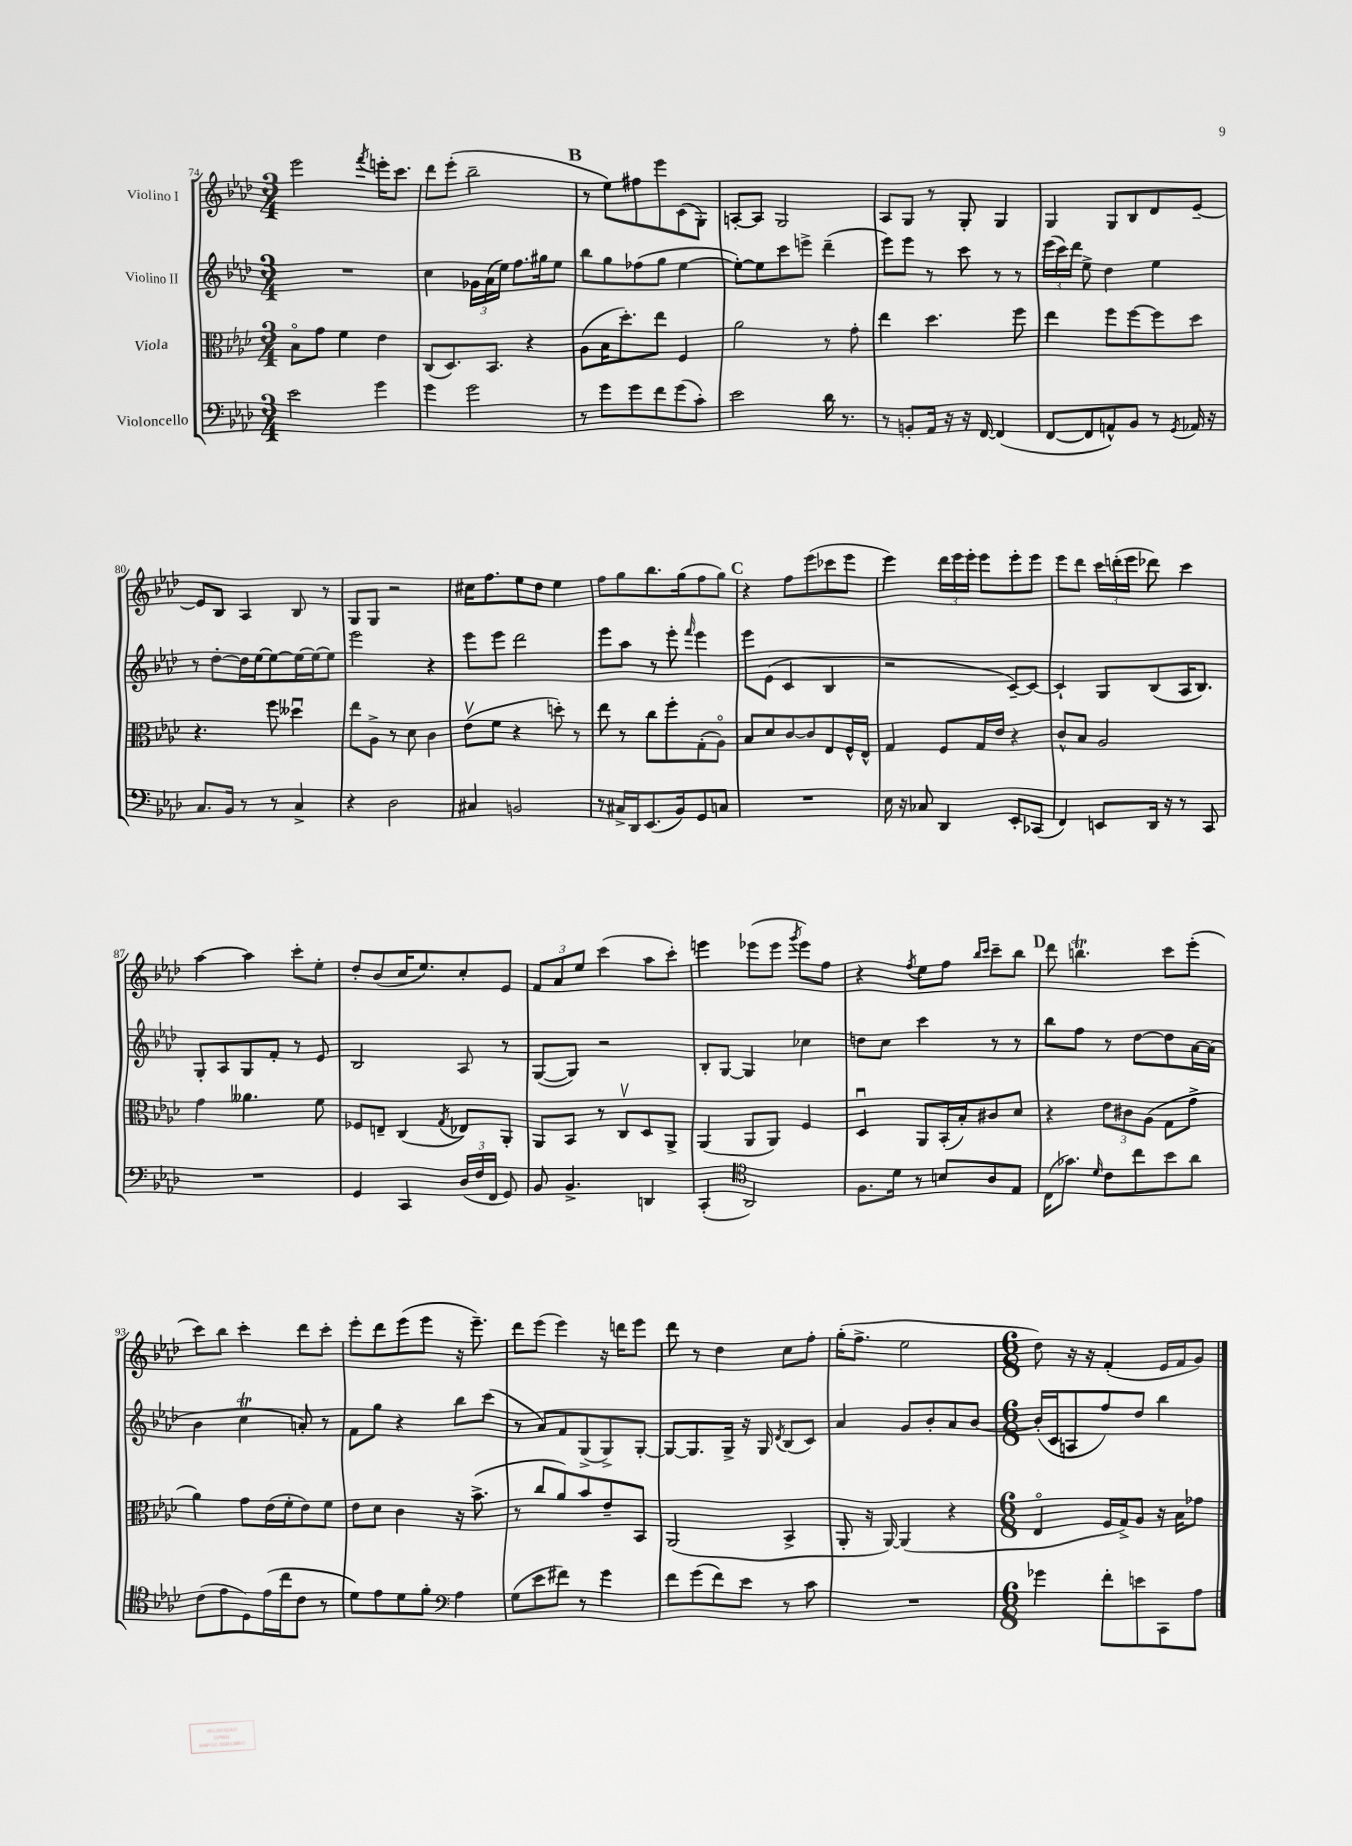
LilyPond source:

<<
\new StaffGroup <<
\new Staff = "s0" \with { instrumentName = "Violino I" } {
    \clef treble \key aes \major \numericTimeSignature \time 3/4
    \autoBeamOff ees'''2 \acciaccatura { f'''8 } e'''16[-. c'''8.] |
    des'''8[ ees'''8]-.( bes''2-- |
    \mark \markup { \bold "B" } r8 ees''8[) fis''8 ees'''8 c'8( g8]-.) |
    a8[~-. a8] g2 |
    aes8[ g8] r8 g8-. g4 |
    g4 g8[ bes8 des'8 ees'8]~-- |
    ees'8[ bes8] aes4 bes8 r8 |
    g8[ g8] r2 |
    cis''16[ f''8. ees''8 des''8] ees''4 |
    f''8[ g''8 bes''8. g''16( f''8 g''8]) |
    \mark \markup { \bold "C" } r4 f''8[ ees'''8( ces'''8 ees'''8] |
    ees'''4) \tuplet 3/2 { des'''16[ ees'''16 ees'''16]-. } ees'''8[ ees'''8-. ees'''8] |
    ees'''8[ des'''8] \tuplet 3/2 { c'''16[ d'''16-.( ees'''16] } des'''8) c'''4 |
    aes''4~ aes''4 c'''8[-. ees''8]-. |
    des''8[-. bes'8( c''16 ees''8.) c''8-. ees'8] |
    \tuplet 3/2 { f'8[ aes'8 ees''8] } c'''4( aes''8[ c'''8]-.) |
    e'''4 ees'''8[( ees'''8] \acciaccatura { g'''8 } ees'''8[) f''8] |
    r4 \acciaccatura { f''8 } ees''8[ f''8] \grace { bes''16[ c'''16] } c'''8[-- bes''8] |
    \mark \markup { \bold "D" } des'''8 b''4.\trill c'''8[ ees'''8]-.( |
    c'''8[) bes''8] c'''4-. des'''8[ c'''8]-. |
    ees'''8[-. des'''8 ees'''8( ees'''8] r16 ees'''8.--) |
    des'''8[ ees'''8]( ees'''4) r16 d'''16[ ees'''8] |
    des'''8 r8 des''4 c''8[ f''8]-. |
    g''16[-.( f''8.]-> ees''2 |
    \numericTimeSignature \time 6/8 des''8) r16 r16 f'4-.( ees'16[ f'16 g'8]) \bar "|." |
}
\new Staff = "s1" \with { instrumentName = "Violino II" } {
    \clef treble \key aes \major \numericTimeSignature \time 3/4
    \autoBeamOff R2. |
    c''4 \tuplet 3/2 { ges'16[ aes'16( ees''16]) } f''8.[ gis''16 ees''8] |
    \mark \markup { \bold "B" } bes''8[ g''8 fes''8( g''8] ees''4~ |
    ees''8[~-.) ees''8 c'''8 e'''8]-> des'''4--( |
    ees'''8[) ees'''8] r8 c'''8 r8 r8 |
    \tuplet 3/2 { ees'''16[( c'''16) des'''16] } ees''8-> des''4 ees''4 |
    r8 des''8[~-. des''16 ees''16~ ees''8~ ees''16~ ees''16~ ees''8] |
    ees'''2 r4 |
    ees'''8[ ees'''8] des'''2 |
    ees'''8[ aes''8] r8 ees'''8-. \grace { f'''16 } ees'''4 |
    \mark \markup { \bold "C" } ees'''8[ ees'8]( c'4 bes4 |
    r2 c'8[~--) c'8]~ |
    c'4-! g8[ bes8( aes16 bes8.]) |
    g8[-. aes8 g8 f'8]-. r8 ees'8 |
    bes2 aes8 r8 |
    g8[~( g8]) r2 |
    bes8[-. g8]~ g4 ces''4 |
    d''8[ c''8] c'''4 r8 r8 |
    \mark \markup { \bold "D" } bes''8[ f''8] r8 des''8[~ des''8 aes'16~ aes'16]( |
    bes'4 c''4\trill a'8-.) r8 |
    f'8[ g''8] r4 bes''8[ c'''8]( |
    r8 aes'8[) f'8 g8->( g8->) g8]~-. |
    g8[~ g8. g16]-> r16 g16 \acciaccatura { des'8 } bes8[( c'8]) |
    aes'4 g'8[ bes'8-. aes'8 bes'8]~ |
    \numericTimeSignature \time 6/8 bes'16[-.( c'16 a8 f''8) des''8] bes''4 \bar "|." |
}
\new Staff = "s2" \with { instrumentName = "Viola" } {
    \clef alto \key aes \major \numericTimeSignature \time 3/4
    \autoBeamOff bes8[\flageolet g'8] f'4 ees'4 |
    c8[( des8.) bes,8.] r4 |
    \mark \markup { \bold "B" } aes8[( bes16 des''8.-.) ees''8] f4 |
    aes'2 r8 g'8-. |
    ees''4 des''4. f''8 |
    ees''4 f''8[ f''8~ f''8 des''8] |
    r4. f''8 deses''4\downbow |
    ees''8[ aes8]-> r8 des'8 c'4 |
    ees'8[\upbow( f'8] r4 d''8-.) r8 |
    ees''8 r8 c''8[ f''8-. g8-.( aes8]\flageolet) |
    \mark \markup { \bold "C" } bes8[ des'8 c'8~ c'8 ees8 f16-^ ees16]-^ |
    g4 f8[ g16 ees'16] r4 |
    c'8[-^ bes8] aes2 |
    g'4 aeses'4. f'8 |
    fes8[ e8]-- c4( \acciaccatura { g8 } ees8[) aes,8]-. |
    aes,8[ bes,8] r8 c8[\upbow des8 aes,8]-> |
    aes,4( aes,8[ aes,8]) f4 |
    des4\downbow aes,8[ bes,16-.( bes16-.) cis'8 des'8] |
    \mark \markup { \bold "D" } r4 \tuplet 3/2 { ees'8[ cis'8 aes8]( } g8[ g'8]-> |
    aes'4) g'8[ ees'16( f'16-. ees'8) f'8] |
    ees'8[ des'8] c'4 r16 bes'8.->( |
    r8 c''8[ aes'8) bes'8 ees'8-- bes,8] |
    aes,2( bes,4-> |
    aes,8-. r16 aes,16~) aes,4( r4 |
    \numericTimeSignature \time 6/8 ees4\flageolet f16[ g16->) aes8] r16 bes16[ ges'8] \bar "|." |
}
\new Staff = "s3" \with { instrumentName = "Violoncello" } {
    \clef bass \key aes \major \numericTimeSignature \time 3/4
    \autoBeamOff ees'2 g'4 |
    g'4 g'2 |
    \mark \markup { \bold "B" } r8 g'8[ g'8 f'8 g'8( c'8]-.) |
    ees'2 des'16 r8. |
    r8 b,8[-. aes,16] r16 r16 f,16~ f,4( |
    f,8[~ f,8 a,8-^) bes,8] r8 \acciaccatura { g,8 } aes,16 r16 |
    c8.[ bes,16] r8 r8 c4-> |
    r4 des2 |
    cis4 b,2 |
    r8 cis16[-> des,16 ees,8.( bes,16) g,8 c8] |
    \mark \markup { \bold "C" } R2. |
    ees16 r16 ces8 des,4 ees,8[-. ces,8]( |
    f,4) e,8[ des,16] r16 r8 c,8 |
    R2. |
    g,4 c,4 \tuplet 3/2 { des16[( f16 f,16] } g,8) |
    bes,8 bes,4.-> d,4 |
    c,4-.( \clef tenor aes,2) |
    f8.[ des'16] r8 b8[ aes8 ees8] |
    \mark \markup { \bold "D" } c16[( ges'8.]) \grace { des'16 } c'8[ c''8 bes'8 aes'8] |
    c'8[( ees'8 des8) ees'16( c''16 c'8] r8 |
    des'8[) ees'8 des'8 f'8]-. \clef bass aes4 |
    g8[( ees'8 fis'8]) r8 g'4 |
    f'8[ g'8( f'8) ees'8] r8 c'8 |
    R2. |
    \numericTimeSignature \time 6/8 ges'4 f'8[-. e'8 c,8 aes8] \bar "|." |
}
>>
>>
\layout { \context { \Score currentBarNumber = #74 } }
